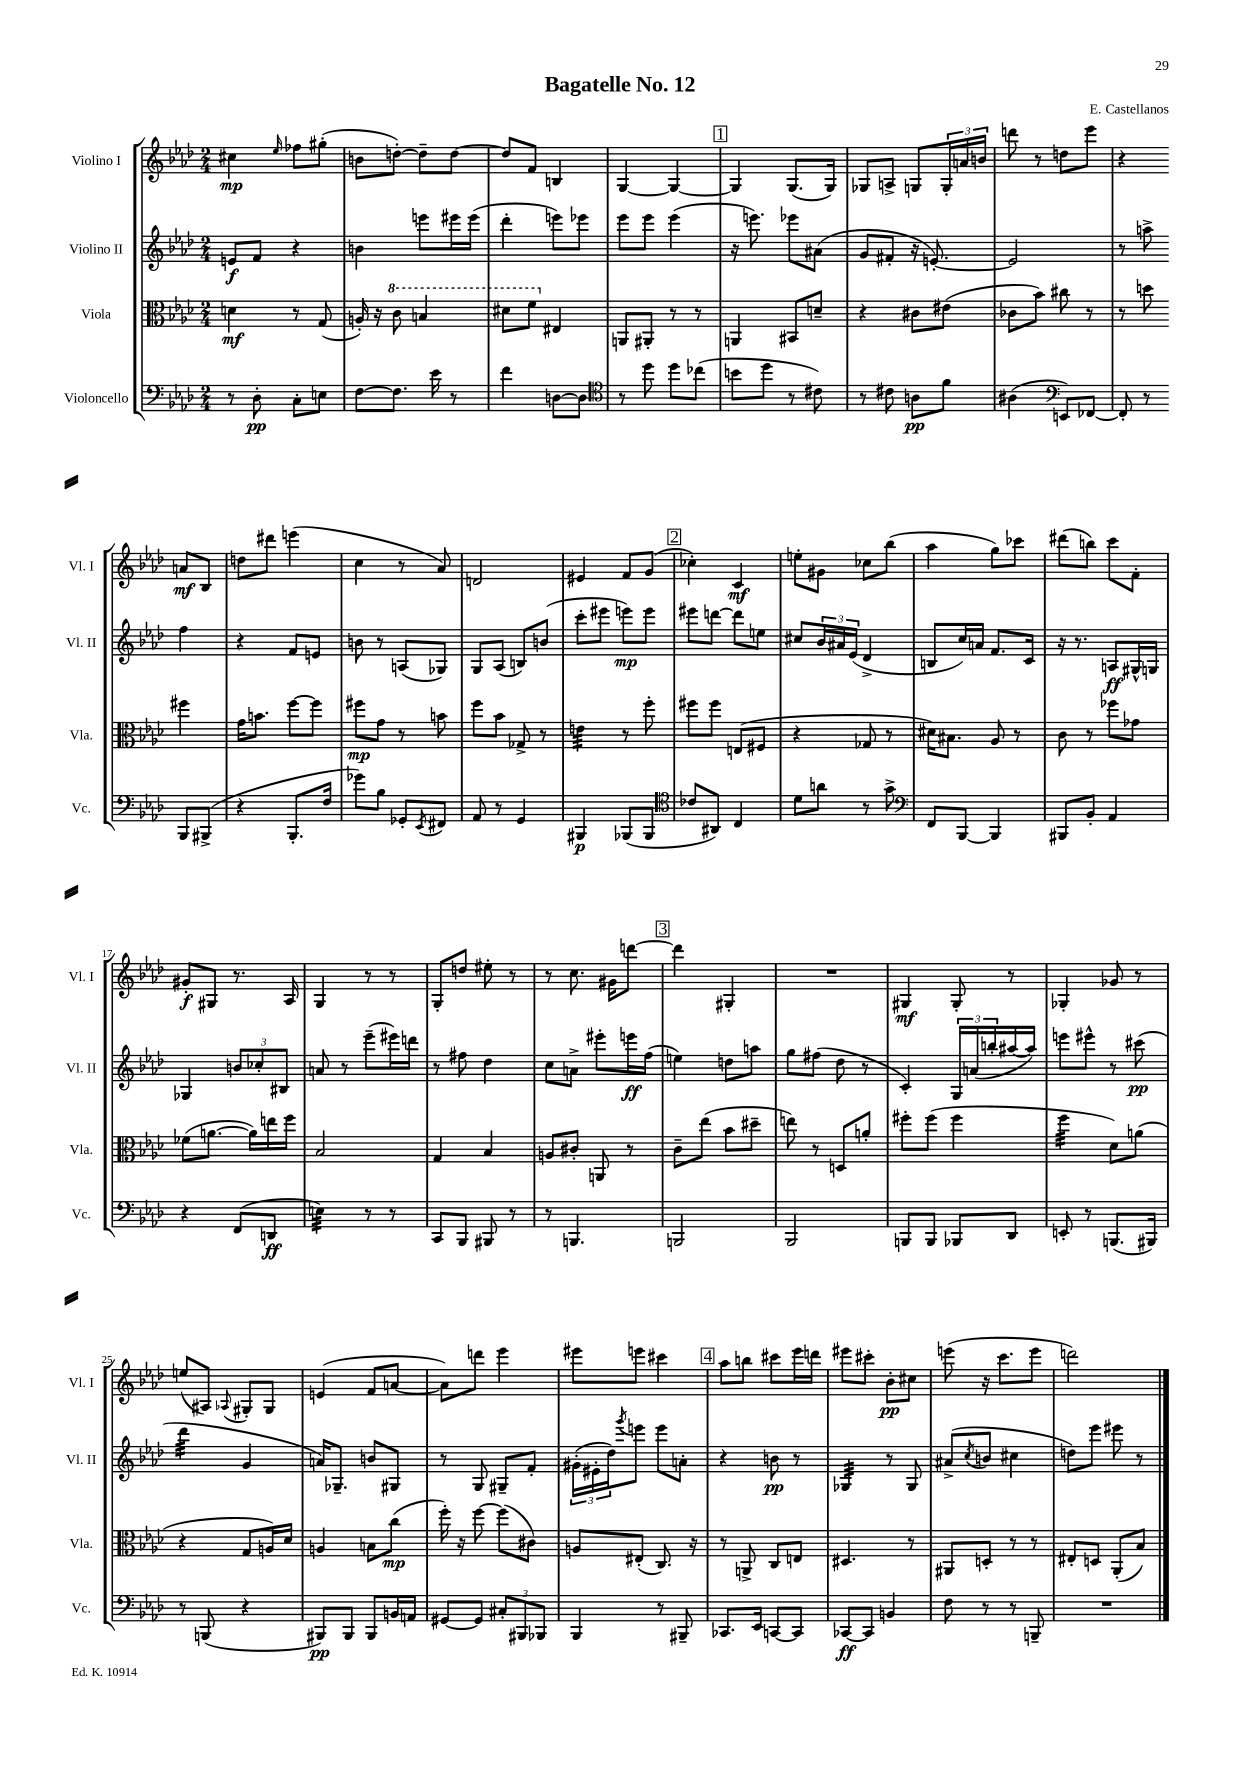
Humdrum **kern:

**kern	**kern	**kern	**kern
*staff4	*staff3	*staff2	*staff1
*clefF4	*clefC3	*clefG2	*clefG2
*k[b-e-a-d-]	*k[b-e-a-d-]	*k[b-e-a-d-]	*k[b-e-a-d-]
*M2/4	*M2/4	*M2/4	*M2/4
8r	4d	8e	4cc#
8D-'	.	8f	.
.	.	.	16qqee-
8C'	8r	4r	8ff-
8E	(8G	.	(8gg#'
=	=	=	=
[8F	16A')	4b	8b
.	16r	.	.
8.F]	8cc	.	[8dd')
.	4b	8eee	8dd~]
16e-	.	.	.
8r	.	16eee#	[8dd
.	.	(16eee#	.
=	=	=	=
4f	8dd#	4ddd-'	8dd]
.	8ff	.	8f
[8D	4E#	8eee)	4B
8D]	.	8eee-	.
=	=	=	=
*clefC4	*	*	*
8r	8AA	8eee-	[4G
8dd-	8AA#'	8eee-	.
8dd-	8r	(4eee-	4G_
(8cc-	8r	.	.
=	=	=	=
8b	4AA	16r	4G]
.	.	8.eee)	.
8dd-	.	.	.
8r	8BB#	8eee-	(8.G
8c#)	8d~	(8a#	.
.	.	.	16G)
=	=	=	=
8r	4r	8g	8G-
8c#	.	8f#'	8A^
8A	8c#	16r	8G
.	.	[8.e')	.
8f	(8e#	.	24G'
.	.	.	24a
.	.	.	24b
=	=	=	=
(4A#	8c-	2e]	8ddd
.	8b-)	.	8r
*clefF4	*	*	*
8EE)	8cc#	.	8dd
[8FF-	8r	.	8eee-
=	=	=	=
8FF-']	8r	8r	4r
8r	8dd	8aa^	.
8BBB-	4ff#	4ff	8a
(8BBB#^	.	.	8B-
=	=	=	=
4r	16g	4r	8dd
.	8.b	.	.
.	.	.	8ddd#
8.BBB-'	[8ff	8f	(4eee
.	8ff]	8e	.
16F	.	.	.
=	=	=	=
8g-)	8ff#	8b	4cc
8B-	8g	8r	.
8GG-'	8r	(8A	8r
8qEE-	.	.	.
8FF#	8b	8G-)	8a-)
=	=	=	=
8AA-	8ff	8G	2d
8r	8b-	(8A-	.
4GG	8G-^	8B)	.
.	8r	(8b	.
=	=	=	=
4BBB#	4e	8ccc'	4e#
.	.	8eee#	.
(8BBB-	8r	8eee)	8f
8BBB-	8ff'	8eee	(8g
=	=	=	=
*clefC4	*	*	*
8c-	8ff#	8eee#	4cc-')
8AA#)	8ff#	[8ddd	.
4C	(8E	8ddd]	4c
.	8F#	8ee	.
=	=	=	=
8d-	4r	8cc#	8ee'
8a	.	24b-	8g#
.	.	24a#	.
.	.	(24e-	.
8r	8G-	4d-^	8cc-
8g^	8r	.	(8bb-
=	=	=	=
*clefF4	*	*	*
8FF	16d#)	8B	4aa-
.	8.B#	.	.
[8BBB-	.	16cc)	.
.	.	16a	.
4BBB-]	8A-	8.f	8gg)
.	8r	.	8ccc-
.	.	16c	.
=	=	=	=
8BBB#	8c	16r	(8ddd#
.	.	8.r	.
8BB-'	8r	.	8bb)
4AA-	8ff-	8A	8ccc
.	8g-	16G#^^	8f'
.	.	16G	.
=	=	=	=
4r	(8f-	4G-	8g#'
.	[8.a	.	8G#
(8FF	.	12b	8.r
.	16a])	.	.
.	.	12cc-'	.
8DD	16ee	.	.
.	.	12B#	.
.	16ff	.	16A-
=	=	=	=
4E)	2B-	8a	4G
.	.	8r	.
8r	.	(8eee-~	8r
8r	.	16eee#)	8r
.	.	16ddd	.
=	=	=	=
8CC	4G	8r	8G'
8BBB-	.	8ff#	8dd
8BBB#	4B-	4dd-	8ee#'
8r	.	.	8r
=	=	=	=
8r	8A	8cc	8r
4.BBB	8c#'	8a^	8.cc
.	8AA	8eee#'	.
.	.	.	16g#
.	8r	16eee	[8ddd
.	.	(16ff	.
=	=	=	=
2BBB	8c~	4ee)	4ddd]
.	(8ee-	.	.
.	8b-	8dd	4G#'
.	8dd#~	8aa	.
=	=	=	=
2BBB-	8ee)	8gg	2r
.	8r	(8ff#	.
.	8D	8dd-	.
.	8a'	8r	.
=	=	=	=
8BBB	8ff#'	4c')	4G#
8BBB	(8ff#	.	.
8BBB-	4ff#	24G	8G#'
.	.	(24a	.
.	.	24bb'	.
8DD-	.	[16aa#	8r
.	.	16aa#])	.
=	=	=	=
8EE'	4ff	8eee	4G-'
8r	.	8eee#^^	.
(8.BBB	8d-)	8r	8g-
.	(8a	(8ccc#	8r
16BBB#)	.	.	.
=	=	=	=
8r	4r	4ddd-	(8ee
(8BBB	.	.	8A#)
.	.	.	8qqA-
4r	8G	4g	8G#'
.	16A)	.	8G#
.	16d-	.	.
=	=	=	=
8BBB#)	4A	16a)	(4e
.	.	8.G-~	.
8BBB#	.	.	.
8BBB#	8B	8b	8f
16BB	(8cc	8G#	[8a
16AA	.	.	.
=	=	=	=
[8GG#	16ff')	8r	8a])
.	16r	.	.
8GG#]	[8ff	8G	8ddd
12C#'	(8ff]	8G#~	4eee-
12BBB#	.	.	.
.	8c#)	8f'	.
12BBB-	.	.	.
=	=	=	=
4BBB-	8A	(24g#'	8eee#
.	.	24e#'	.
.	.	24dd-)	.
.	.	8qggg	.
.	(8E#'	8eee	8eee
8r	8.C)	8eee	4ccc#
8BBB#~	.	8a'	.
.	16r	.	.
=	=	=	=
8.CC-	8r	4r	8aa-
.	8AA^	.	8bb
16EE-	.	.	.
[8CC	8C	8b	8ccc#
8CC]	8E	8r	16eee-
.	.	.	16ddd
=	=	=	=
[8CC-	4.D#	4G-	8eee#
8CC-]	.	.	8ccc#'
4BB	.	8r	8b-'
.	8r	8G-	8cc#
=	=	=	=
8F	8AA#	(8a#^	(8eee
.	.	8qcc	.
8r	8D'	8b	16r
.	.	.	8.ccc
8r	8r	4cc#	.
8BBB~	8r	.	8eee
=	=	=	=
2r	8E#'	8dd)	2ddd)
.	8D	8eee-	.
.	(8AA-'	8eee#	.
.	8B-)	8r	.
==	==	==	==
*-	*-	*-	*-
